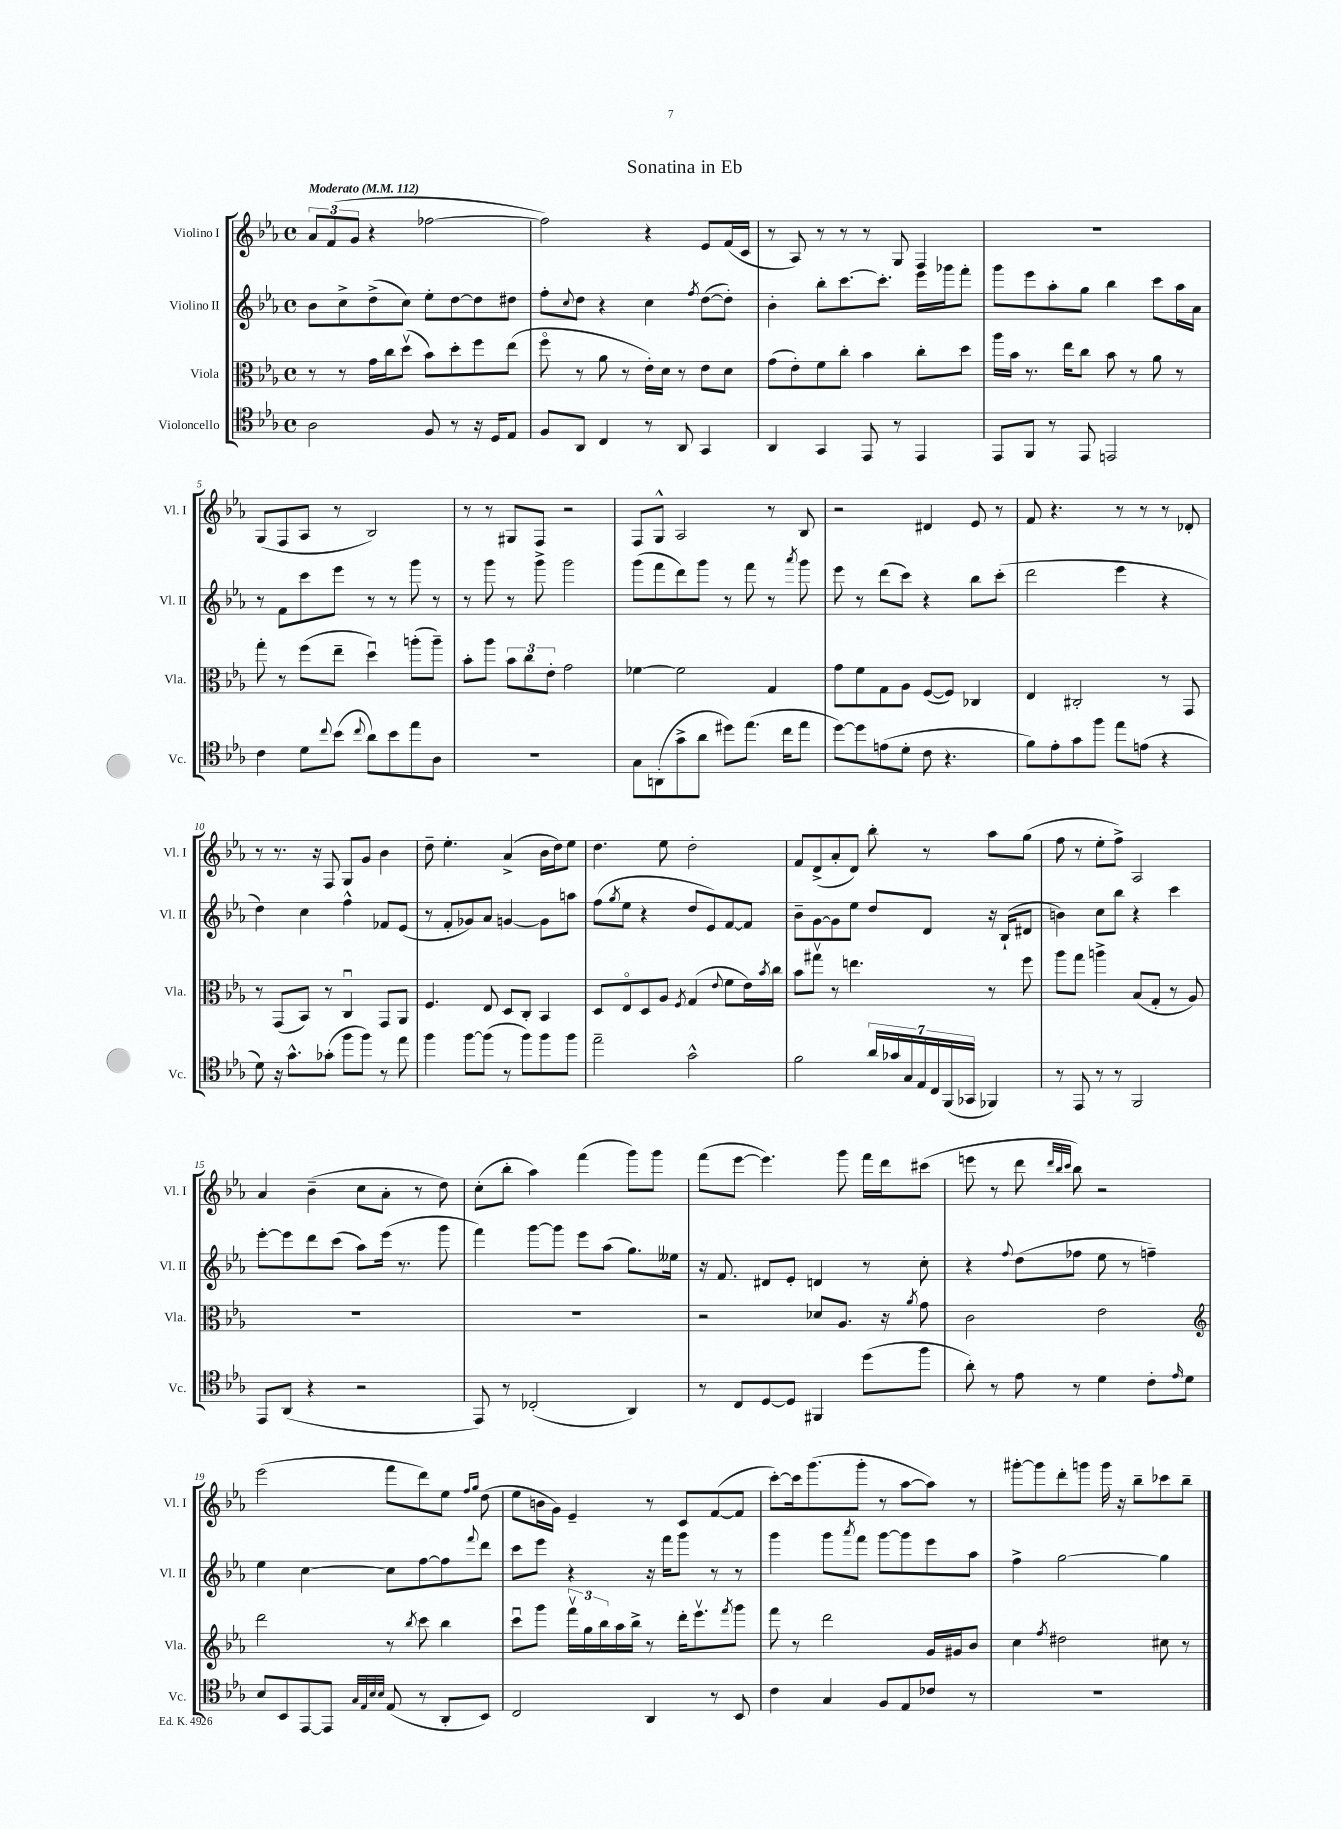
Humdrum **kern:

**kern	**kern	**kern	**kern
*staff4	*staff3	*staff2	*staff1
*clefC4	*clefC3	*clefG2	*clefG2
*k[b-e-a-]	*k[b-e-a-]	*k[b-e-a-]	*k[b-e-a-]
*M4/4	*M4/4	*M4/4	*M4/4
*met(c)	*met(c)	*met(c)	*met(c)
*MM112	*MM112	*MM112	*MM112
2A-	8r	8b-	12a-
.	.	.	(12f
.	8r	8cc^	.
.	.	.	12g
.	16g	(8dd^	4r
.	16cc	.	.
.	(8ddv	8cc)	.
8F	8b-)	8ee-'	[2ff-
8r	8dd'	[8dd	.
16r	8ff	8dd]	.
16D	.	.	.
8E-	(8ee-	8dd#	.
=	=	=	=
8F	8ffo	8ff'	2ff-])
.	.	8qqcc	.
8AA-	8r	8dd	.
4C	8a-	4r	.
.	8r	.	.
8r	16e-')	4cc	4r
.	16d	.	.
8AA-	8r	.	.
.	.	8qff	.
4GG	8e-	([8dd	8e-
.	8d	8dd'])	(16f
.	.	.	16c
=	=	=	=
4AA-	(8g	4b-'	8r
.	8e-')	.	8A-)
4GG	8f	8bb-'	8r
.	8cc'	[8.ccc	8r
8EE-	4b-	.	8r
.	.	8.ccc']	.
8r	.	.	8G
4EE-	8cc'	16eee-	4F
.	.	16ggg-	.
.	8dd	8fff'	.
=	=	=	=
8EE-	16aa-	8ggg	1r
.	16b-	.	.
8FF	8.r	8eee-	.
8r	.	8aa-'	.
.	16ee-	.	.
8EE-	8cc	8gg	.
2EE	8b-	4bb-	.
.	8r	.	.
.	8a-	8ccc	.
.	8r	16aa-	.
.	.	16a-	.
=	=	=	=
4c	8gg'	8r	(8G
.	8r	8f	8F
8d	(8ff	8ccc	8A-
8qqcc	.	.	.
(8b-	8ee-~	8eee-	8r
8qqcc	.	.	.
8a-)	4ddu)	8r	2B-)
8b-	.	8r	.
8ee-	(8aa'	8ggg	.
8A-	8aa~)	8r	.
=	=	=	=
1r	8b-'	8r	8r
.	8aa-	8ggg	8r
.	12b-	8r	8G#
.	12cc	.	.
.	.	8ggg^	8F
.	12e-'	.	.
.	2g	2ggg	2r
=	=	=	=
8G	[4f-	(8ggg	8F
(8AA'	.	8fff	8G^^
8g^	2f-]	8ddd)	2A-
8a-	.	8ggg	.
8dd#)	.	8r	.
(8.ee-	.	8fff	.
.	4G	8r	8r
16cc	.	.	.
.	.	8qaaa-	.
8ee-	.	8ggg	8B-
=	=	=	=
[8dd)	8g	8eee-	2r
8dd]	8f	8r	.
(8e	8G	(8ddd	.
8d'	8A-	8ccc)	.
8c	([8F	4r	4d#
4.r	8F])	.	.
.	4C-	8bb-	8e-
.	.	(8ccc'	8r
=	=	=	=
8f)	4E-	2ddd	8f
8e-'	.	.	4.r
8g	2C#'	.	.
8ff	.	.	.
8ee-	.	4eee-	8r
(8e	.	.	8r
4r	8r	4r	8r
.	8GG	.	8d-'
=	=	=	=
8d)	8r	4dd)	8r
16r	(8GG	.	8.r
8.g^^	.	.	.
.	8BB-)	4cc	.
.	.	.	16r
(8g-'	8r	.	8F
8ff	4Cu	4ff^^	8G
8ff)	.	.	8g
8r	8GG	8f-	4b-
8ee-	8AA-	(8e-	.
=	=	=	=
4ff	4.F	8r	8dd~
.	.	8f'	4.ee-'
[8ff	.	8g-)	.
(8ff]	8E-	8a-	.
8r	8D	[4g	(4a-^
8ff)	8C'	.	.
8ff	4BB-	8g]	16b-
.	.	.	16dd)
8ff	.	8aa	8ee-
=	=	=	=
2ee-~	8D	(8ff	4.dd
.	.	8qgg	.
.	8E-o	8ee-	.
.	8D	4r	.
.	8A-	.	8ee-
.	8qF	.	.
2g^^	(4G	8dd	2dd'
.	.	8e-)	.
.	8qqe-	.	.
.	8f	[8f	.
.	16e-)	8f]	.
.	8qb-	.	.
.	16cc	.	.
=	=	=	=
2f	8b-	8b-~	8f
.	8gg#v	[8g	(8d^
.	8r	8g]	8a-'
.	4.ee	8ee-	8d)
28a-	.	8dd	8bb-'
28g-	.	.	.
28G	.	.	.
28E-	.	.	.
.	.	8d	8r
28C	.	.	.
(28FF	.	.	.
28GG-	.	.	.
4FF-)	8r	16r	8aa-
.	.	(16B-`	.
.	8ff	8d#	(8gg
=	=	=	=
8r	8aa-	4b)	8ff
8EE-	8gg	.	8r
8r	4aa^	8cc	8ee-'
8r	.	8bb-	8ff^)
2FF	(8B-	4r	2A-
.	8G'	.	.
.	8r	4ccc	.
.	8A-)	.	.
=	=	=	=
8EE-	1r	[8eee-'	4a-
(8AA-	.	8eee-]	.
4r	.	8ddd	(4b-~
.	.	(8ccc	.
2r	.	8aa-)	8cc
.	.	(16eee-	8a-'
.	.	8.r	.
.	.	.	8r
.	.	8ggg	8dd)
=	=	=	=
8EE-)	1r	4fff)	(8cc'
8r	.	.	8bb-'
(2C-'	.	[8ggg	4aa-)
.	.	8ggg]	.
.	.	8eee-	(4fff
.	.	(8aa-	.
4AA-)	.	8.gg)	8ggg)
.	.	.	8ggg
.	.	16ee--	.
=	=	=	=
8r	2r	16r	(8fff
.	.	8.f	.
8C	.	.	[8eee-
[8D	.	8d#	4.eee-])
8D]	.	8e-'	.
4FF#	8d-	4d	.
.	8.A-	.	8ggg
(8dd	.	8r	16fff
.	16r	.	16ddd
.	8qa-	.	.
8ff	8g	8cc'	(8ccc#
=	=	=	=
8a-')	2c	4r	8eee
8r	.	.	8r
.	.	8qqff	.
8e-	.	(8dd	8ddd
.	.	.	32qqddd
.	.	.	32qqbb-
.	.	.	32qqccc
8r	.	8ff-	8bb-)
4d	2e-	8ee-	2r
.	.	8r	.
8c'	.	4ff~)	.
16qqe-	.	.	.
8d	.	.	.
=	=	=	=
*	*clefG2	*	*
8B-	2ddd	4ee-	(2eee-
8BB-	.	.	.
[8EE-	.	[4cc	.
8EE-]	.	.	.
32qqG	.	.	.
32qqE-	.	.	.
32qqB-	.	.	.
32qqB-	.	.	.
(8E-	8r	8cc]	8fff
.	8qbb-	.	.
8r	8ccc	[8ff	8ddd)
8AA-'	4bb-	8ff]	8ee-
.	.	.	16qqff
.	.	8qqfff	16qqgg
8BB-)	.	8ddd	(8dd
=	=	=	=
2C	8cccu	8ccc	8ee-
.	8ggg	8eee-	16b
.	.	.	16g)
.	24fffv	4r	4e-~
.	24gg	.	.
.	24bb-	.	.
.	16aa-	.	.
.	16bb-^	.	.
4AA-	8r	16r	8r
.	.	16fff	.
.	16ddd'	8ggg	8c
.	8.eee-v	.	.
8r	.	8r	([8f
.	8qfff	.	.
8BB-	8ggg	8r	8f]
=	=	=	=
4c	8fff	4ggg	[8ccc')
.	8r	.	16ccc]
.	.	.	(8.ggg
4G	2ddd	8ggg	.
.	.	8qaaa-	.
.	.	8fff	8ggg'
8F	.	[8ggg	8r
8E-	.	8ggg]	[8aa-
8c-	16g	8eee-	8aa-])
.	16g#	.	.
8r	8b-	8aa-	8r
=	=	=	=
1r	4cc	4ff^	[8ggg#'
.	.	.	8ggg#]
.	8qff	.	.
.	2dd#	[2gg	8ddd'
.	.	.	8ggg
.	.	.	16ggg
.	.	.	16r
.	.	.	8bb-~
.	8cc#	4gg]	8ccc-
.	8r	.	8bb-~
==	==	==	==
*-	*-	*-	*-
